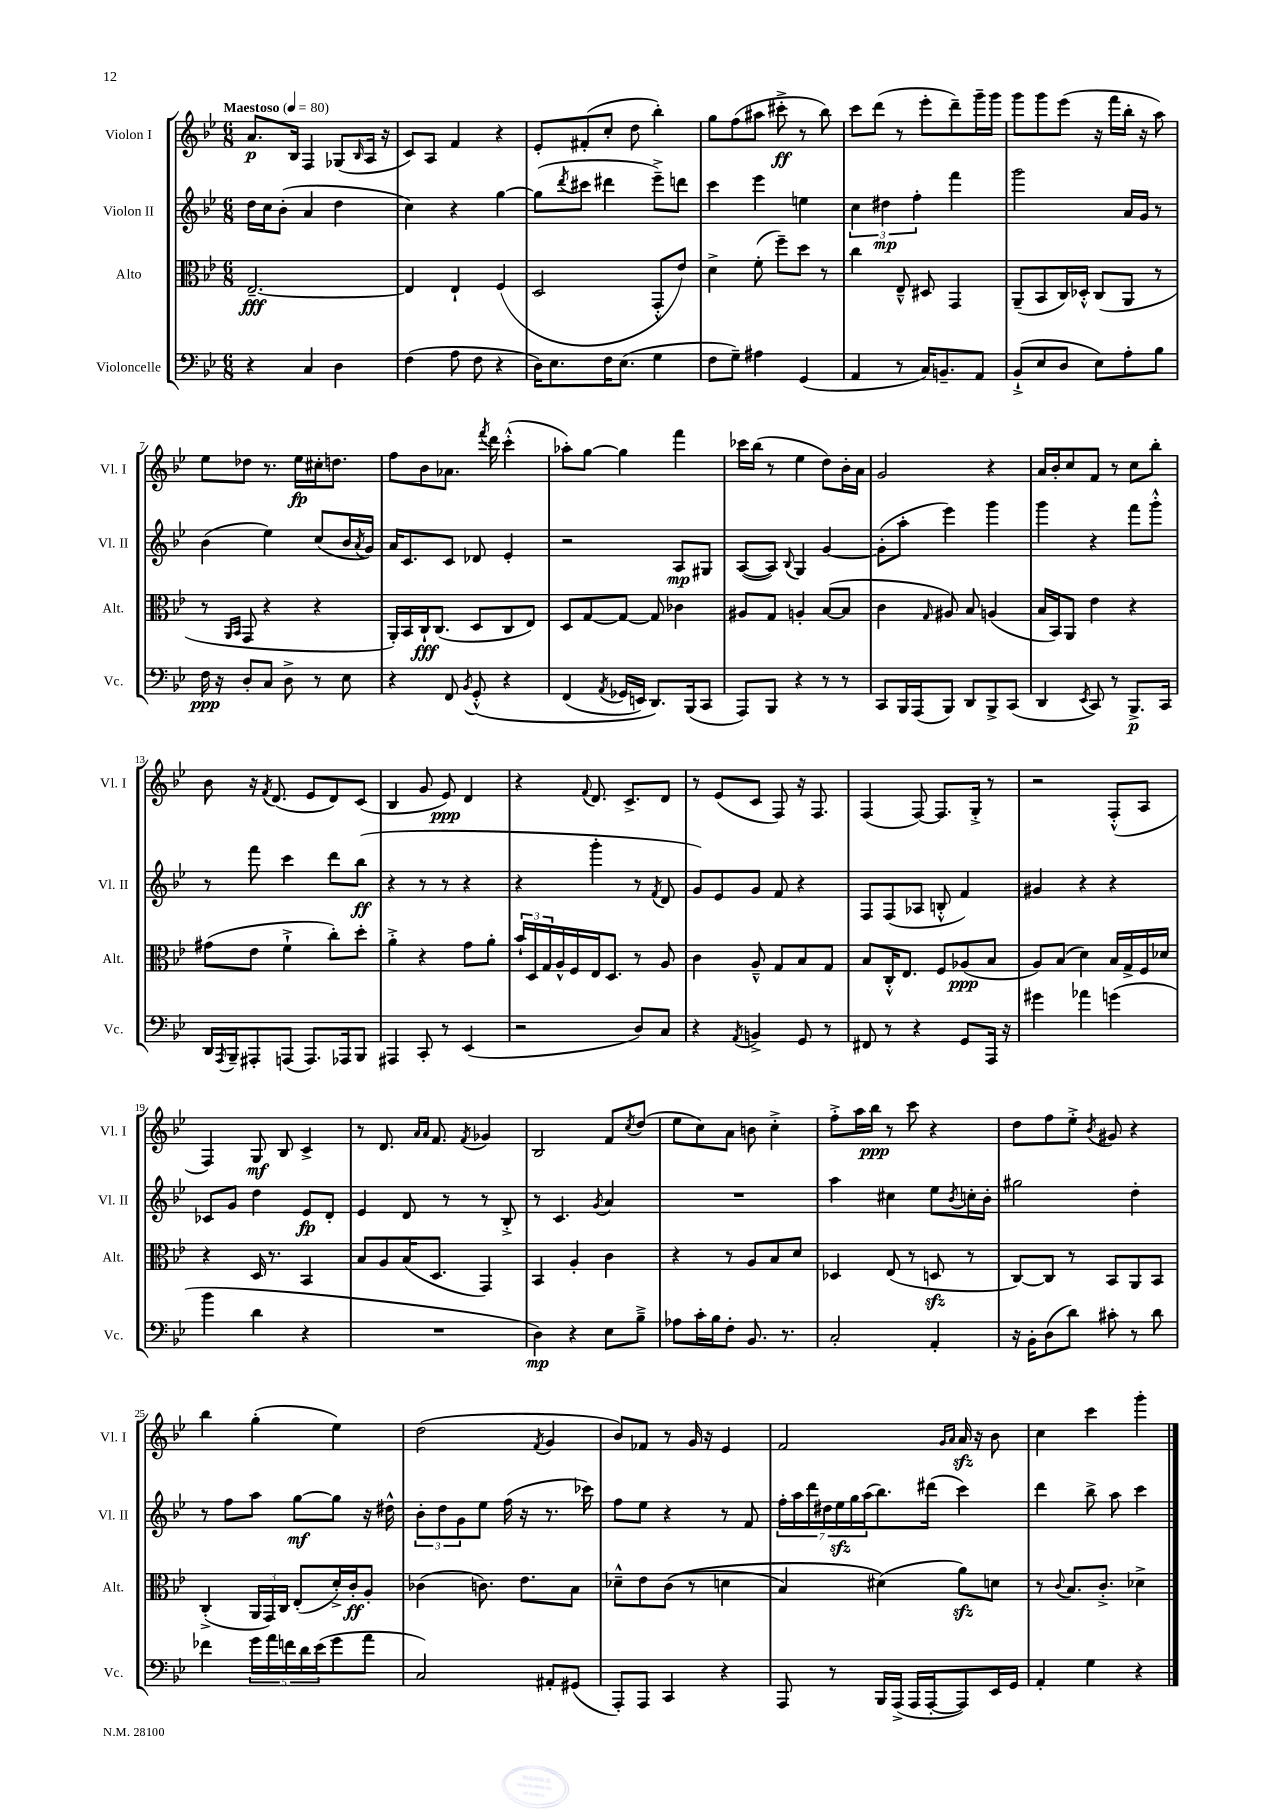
<<
\new StaffGroup <<
\new Staff = "s0" \with { instrumentName = "Violon I" shortInstrumentName = "Vl. I" } {
    \clef treble \key bes \major \numericTimeSignature \time 6/8 \tempo "Maestoso" 4 = 80
    a'8.\p bes16 f4 ges8( \grace { bes16 } a16 r16 |
    c'8) a8 f'4 r4 |
    ees'8-. fis'8-.( c''8-. d''8 bes''4-.) |
    g''8 f''8( ais''8 cis'''8-.->\ff r8 bes''8) |
    c'''8 d'''8( r8 ees'''8-. d'''8--) g'''16-- g'''16 |
    g'''8 g'''8 ees'''8( r16 f'''16 bes''16-. r16 a''8) |
    ees''8 des''8 r8. ees''16\fp cis''16-. d''8. |
    f''8 bes'8 aes'8. \acciaccatura { f'''8 } d'''16 c'''4-.-^( |
    aes''8-.) g''8~ g''4 f'''4 |
    ces'''16 bes''16( r8 ees''4 d''8) bes'16-. a'16 |
    g'2 r4 |
    a'16 bes'16-. c''8 f'8 r8 c''8 bes''8-. |
    bes'8 r16 \acciaccatura { f'8 } d'8.( ees'8 d'8) c'8( |
    bes4 g'8 ees'8\ppp) d'4 |
    r4 \appoggiatura { f'8 } d'8. c'8.-> d'8 |
    r8 ees'8( c'8 f8) r16 f8. |
    f4( f8~) f8. g16-.-> r8 |
    r2 f8-.-^( a8 |
    f4) g8\mf bes8 c'4-> |
    r8 d'8. \grace { a'16 a'16 } f'8. \acciaccatura { f'8 } ges'4 |
    bes2 f'8 \acciaccatura { c''8 } d''8( |
    ees''8 c''8) a'8 b'8 c''4-.-> |
    f''8-.-> a''16 bes''16\ppp r8 c'''8 r4 |
    d''8 f''8 ees''8-.-> \acciaccatura { bes'8 } gis'8 r4 |
    bes''4 g''4-.( ees''4) |
    d''2( \acciaccatura { f'8 } g'4 |
    bes'8) fes'8 r8 g'16 r16 ees'4 |
    f'2 \grace { g'16 a'16 } a'16\sfz r16 bes'8 |
    c''4 c'''4 g'''4-. \bar "|." |
}
\new Staff = "s1" \with { instrumentName = "Violon II" shortInstrumentName = "Vl. II" } {
    \clef treble \key bes \major \numericTimeSignature \time 6/8
    d''16 c''16 bes'8-.( a'4 d''4 |
    c''4) r4 g''4~ |
    g''8( \acciaccatura { d'''8 } cis'''8 dis'''4 ees'''8--->) d'''8 |
    c'''4 ees'''4 e''4 |
    \tuplet 3/2 { c''4 dis''4\mp f''4-. } f'''4 |
    g'''2 a'16 g'16 r8 |
    bes'4( ees''4) c''8( bes'16 \acciaccatura { a'8 } g'16) |
    a'16 c'8. c'8 des'8 ees'4-. |
    r2 a8\mp gis8 |
    a8~( a8) \appoggiatura { bes8 } g4 g'4~ |
    g'8-.( a''8-. ees'''4) g'''4 |
    g'''4 r4 f'''8 g'''8-.-^ |
    r8 f'''8 c'''4 d'''8 bes''8\ff( |
    r4 r8 r8 r4 |
    r4 g'''4-. r8 \acciaccatura { f'8 } d'8 |
    g'8) ees'8 g'8 f'8 r4 |
    f8 f8( aes8 b8-.-^ f'4) |
    gis'4 r4 r4 |
    ces'8 g'8 d''4 ees'8\fp d'8-. |
    ees'4 d'8 r8 r8 bes8-.-> |
    r8 c'4. \acciaccatura { g'8 } a'4 |
    R2. |
    a''4 cis''4 ees''8 \acciaccatura { bes'8 } c''16-. bes'16-. |
    gis''2 d''4-. |
    r8 f''8 a''8 g''8~\mf g''8 r16 dis''16-^ |
    \tuplet 3/2 { bes'8-. d''8 g'8 } ees''8 f''16( r16 r8. ces'''16) |
    f''8 ees''8 r4 r8 f'8 |
    \tuplet 7/4 { f''16-. a''16 d'''16 dis''16 ees''16\sfz g''16 a''16( } bes''8.) dis'''16( c'''4) |
    d'''4 bes''8-> a''8 c'''4 \bar "|." |
}
\new Staff = "s2" \with { instrumentName = "Alto" shortInstrumentName = "Alt." } {
    \clef alto \key bes \major \numericTimeSignature \time 6/8
    ees2.~--\fff |
    ees4 ees4-! f4( |
    d2 g,8-.-^ ees'8) |
    d'4-> f'8-.( f''8--) d''8 r8 |
    c''4 ees8---^ dis8 g,4 |
    a,8--( bes,8 c16) des16-.-^ c8( a,8 r8 |
    r8 \grace { a,16 bes,16 } g,8 r4 r4 |
    a,16-.) bes,16 c16-!\fff c8.( d8 c8 ees8) |
    d8 g8~ g8~ g8 ces'4 |
    ais8 g8 a4-. bes8~( bes8 |
    c'4 \grace { g16 } ais8) bes8 a4( |
    bes16 bes,16) a,8 ees'4 r4 |
    gis'8( ees'8 f'4-!-> c''8-.) d''8-. |
    a'4-.-> r4 g'8 a'8-. |
    \tuplet 3/2 { bes'16-! d16 g16 } a16-^ f16 ees16 d8. r8 a8 |
    c'4 a8---^ g8 bes8 g8 |
    bes8 c16-.-^ ees8. f8 aes8\ppp( bes8 |
    a8) bes8( d'4) bes16 g16-> f16 des'16 |
    r4 d16 r8. bes,4 |
    bes8 a8 bes16( d8. g,4) |
    bes,4 a4-. c'4 |
    r4 r8 a8 bes8 d'8 |
    des4 ees8( r8 d8\sfz r8 |
    c8~) c8 r8 bes,8 a,8 bes,8 |
    c4-.->( \tuplet 3/2 { a,16 g,16) c16 } ees8-.( d'16-.->) c'16-.\ff a8-. |
    ces'4( c'8.) ees'8. bes8 |
    des'8---^ ees'8 c'8(\( r8 d'4 |
    bes4) dis'4(\) a'8\sfz) d'8 |
    r8 \appoggiatura { c'8 } bes8. c'8.-.-> des'4-> \bar "|." |
}
\new Staff = "s3" \with { instrumentName = "Violoncelle" shortInstrumentName = "Vc." } {
    \clef bass \key bes \major \numericTimeSignature \time 6/8
    r4 c4 d4 |
    f4( a8 f8 r4 |
    d16) ees8. f16 ees8.( g4 |
    f8 g8--) ais4 g,4( |
    a,4 r8 c16) b,8.-- a,8 |
    bes,8-!->( ees8 d8 ees8) a8-. bes8 |
    f16\ppp r16 d8-. c8 d8-> r8 ees8 |
    r4 f,8 \acciaccatura { bes,8 } g,8-.-^\( r4 |
    f,4( \acciaccatura { a,8 } ges,16 e,16) d,8.\) bes,,16( c,8 |
    a,,8) bes,,8 r4 r8 r8 |
    c,8 bes,,16 a,,16( bes,,8) d,8 bes,,8-> c,8( |
    d,4 \acciaccatura { ees,8 } c,8) r8 bes,,8.->\p c,16 |
    d,16 \acciaccatura { a,,8 } bes,,16-- ais,,8-. a,,8( a,,8.) aes,,16 bes,,8 |
    ais,,4 c,8-. r8 ees,4( |
    r2 d8) c8 |
    r4 \acciaccatura { a,8 } b,4-> g,8 r8 |
    fis,8 r8 r4 g,8 a,,16 r16 |
    gis'4 aes'4 g'4( |
    bes'4 d'4 r4 |
    R2. |
    d4\mp) r4 ees8 bes8---> |
    aes8 c'16-. bes16 f8-. bes,8. r8. |
    c2-. a,4-. |
    r16 bes,16-. d8( d'8) cis'8-. r8 d'8 |
    fes'4 \tuplet 5/4 { g'16 a'16 f'16 d'16 ees'16( } g'8 a'8 |
    c2) ais,8-. gis,8( |
    a,,8-.) a,,8 c,4 r4 |
    a,,8 r8 bes,,16 a,,16->( a,,16 a,,16~-. a,,8) ees,16 g,16 |
    a,4-. g4 r4 \bar "|." |
}
>>
>>
